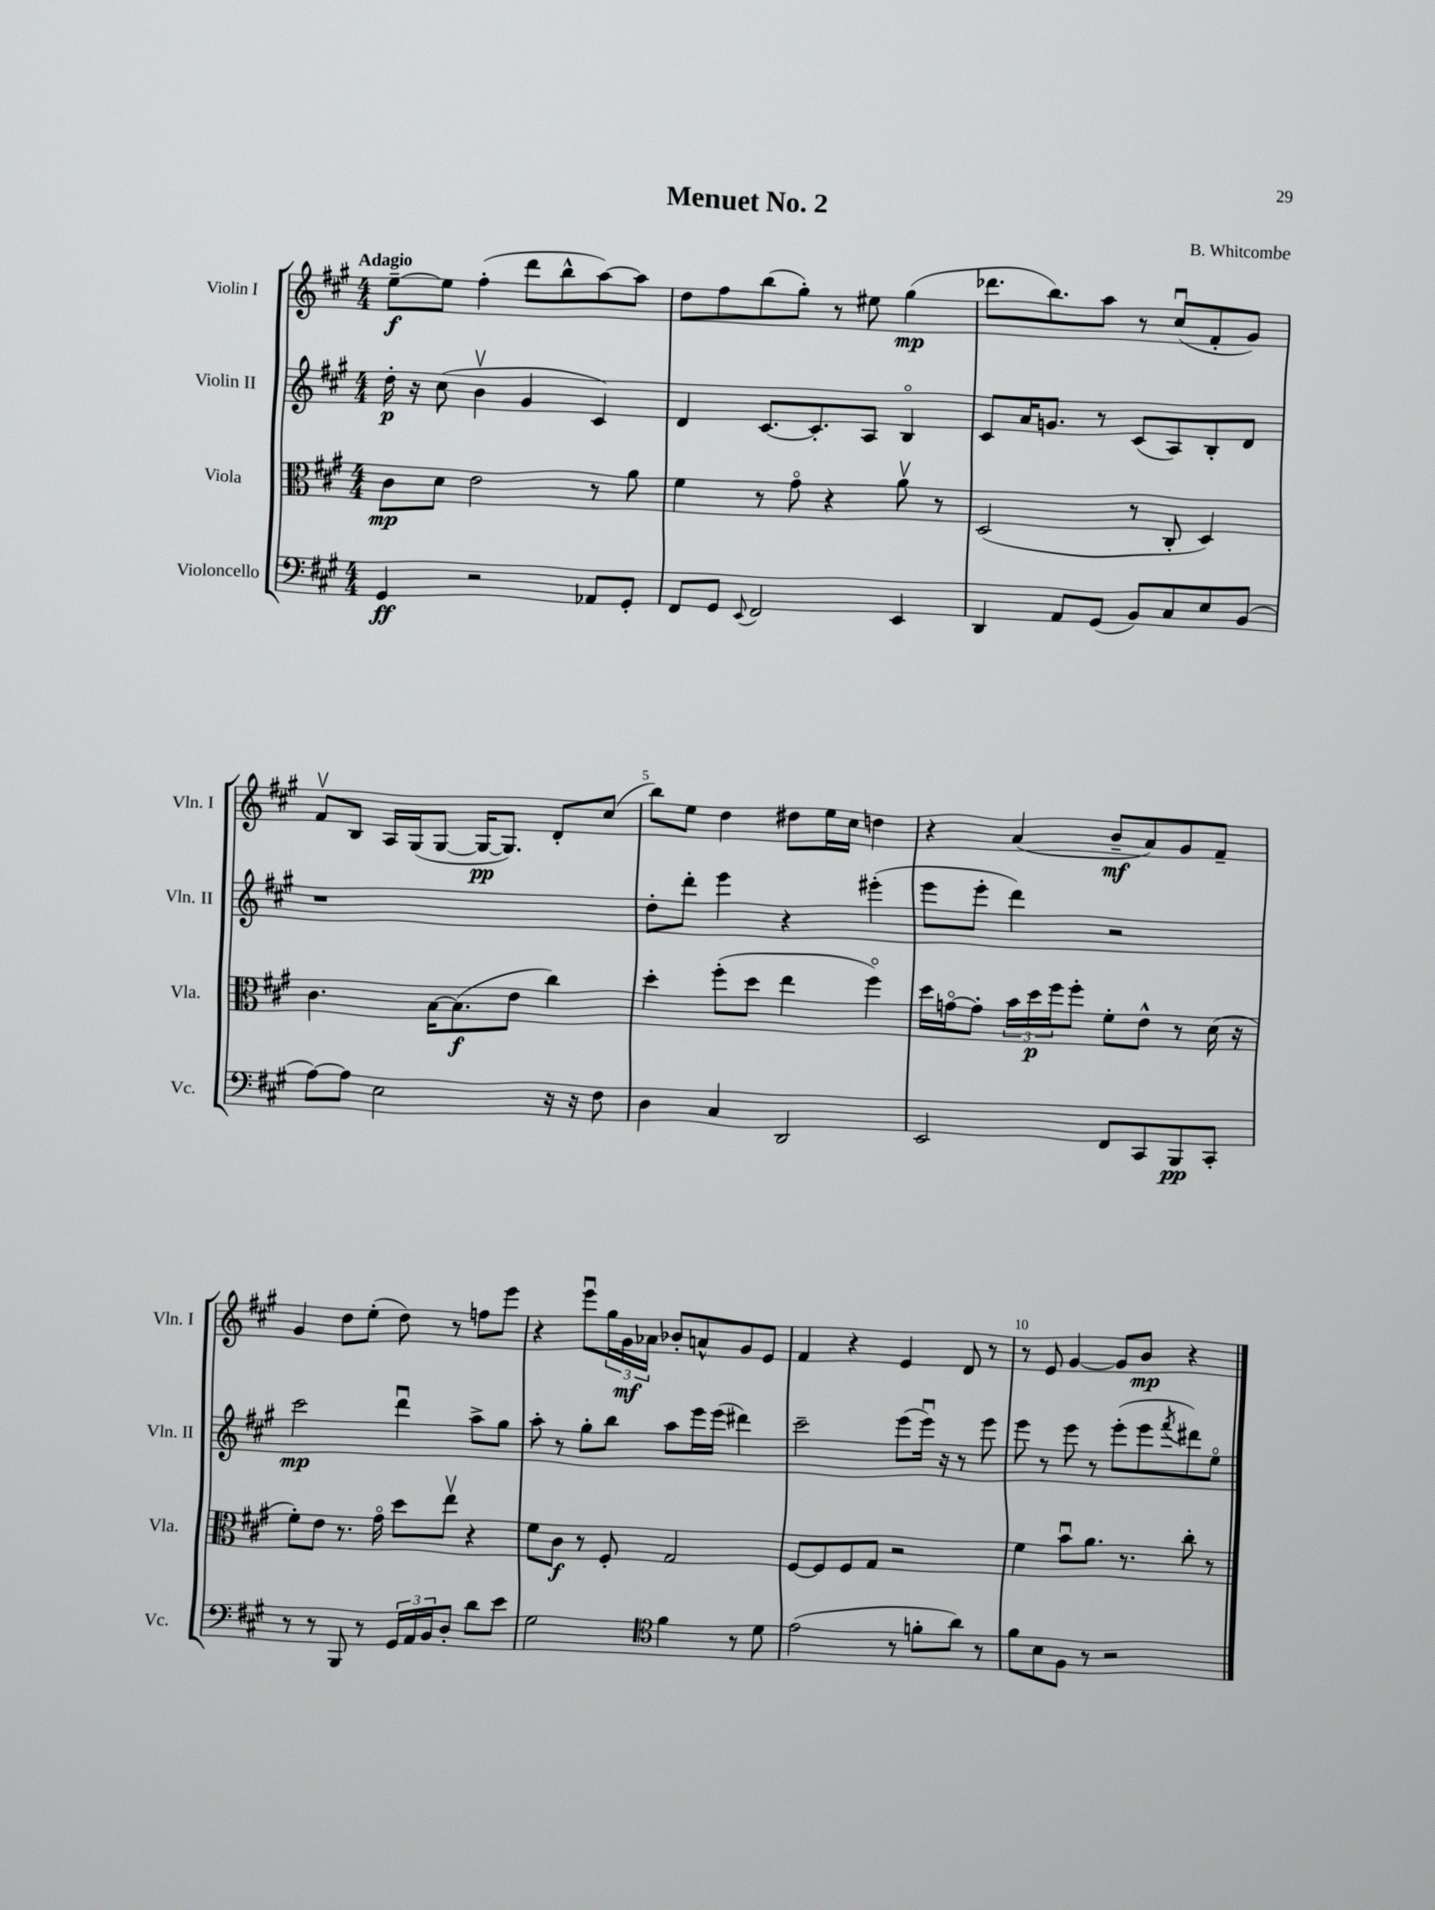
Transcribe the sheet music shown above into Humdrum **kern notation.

**kern	**dynam	**kern	**dynam	**kern	**dynam	**kern	**dynam
*part4	*part4	*part3	*part3	*part2	*part2	*part1	*part1
*staff4	*staff4	*staff3	*staff3	*staff2	*staff2	*staff1	*staff1
*I"Violoncello	*	*I"Viola	*	*I"Violin II	*	*I"Violin I	*
*I'Vc.	*	*I'Vla.	*	*I'Vln. II	*	*I'Vln. I	*
*clefF4	*	*clefC3	*	*clefG2	*	*clefG2	*
*k[f#c#g#]	*	*k[f#c#g#]	*	*k[f#c#g#]	*	*k[f#c#g#]	*
*M4/4	*	*M4/4	*	*M4/4	*	*M4/4	*
=1	=1	=1	=1	=1	=1	=1	=1
!	!	!	!	!	!	!LO:TX:a:B:t=Adagio	!
4GG#/	ff	8c#\L	mp	16dd'\	p	[8ee~\L	f
.	.	.	.	16r	.	.	.
.	.	8d\J	.	(8cc#\	.	8ee\J]	.
2r	.	2e\	.	4bv\	.	(4ff#'\	.
.	.	.	.	4g#/	.	8ddd\L	.
.	.	.	.	.	.	8bb^^\	.
8AA-X/L	.	8r	.	4c#/)	.	[8aa\)	.
8GG#'/J	.	8a\	.	.	.	8aa\J]	.
=2	=2	=2	=2	=2	=2	=2	=2
8FF#/L	.	4f#\	.	4d/	.	8dd\L	.
8GG#/J	.	.	.	.	.	8ff#\	.
8qqEE/	.	.	.	.	.	.	.
2FF#/	.	8r	.	[8.c#/L	.	(8bb\	.
.	.	8g#\	.	.	.	8gg#'\J)	.
.	.	.	.	8.c#'/]	.	.	.
.	.	4r	.	.	.	8r	.
.	.	.	.	8A/J	.	8ee#X\	.
4EE/	.	8av\	.	4B/	.	(4gg#\	mp
.	.	8r	.	.	.	.	.
=3	=3	=3	=3	=3	=3	=3	=3
4DD/	.	(2D/	.	8c#/L	.	8.ddd-X\L	.
.	.	.	.	16a/K	.	.	.
.	.	.	.	8.gn/J	.	8.bb\)	.
8AA/L	.	.	.	.	.	.	.
(8GG#/J	.	.	.	8r	.	8aa\J	.
8BB/L)	.	8r	.	(8c#/L	.	8r	.
8C#/	.	8C#'/	.	8A/)	.	(8cc#u/L	.
8E/	.	4D/)	.	8B'/	.	8f#'/	.
(8BB/J	.	.	.	8d/J	.	8g#/J)	.
!!LO:LB:g=z
=4	=4	=4	=4	=4	=4	=4	=4
[8A\L)	.	4.c#\	.	1r	.	8f#v/L	.
8A\J]	.	.	.	.	.	8B/J	.
2E\	.	.	.	.	.	16A/LL	.
.	.	.	.	.	.	(16G#/J	.
.	.	[16B\KL	.	.	.	[8G#/J	.
.	.	(8.B\]	f	.	.	.	.
.	.	.	.	.	.	16G#/KL_	pp
.	.	.	.	.	.	8.G#/J])	.
.	.	8e\J	.	.	.	.	.
16r	.	4cc#\)	.	.	.	8d'/L	.
16r	.	.	.	.	.	.	.
8F#\	.	.	.	.	.	(8cc#/J	.
=5	=5	=5	=5	=5	=5	=5	=5
4D\	.	4dd'\	.	8dd'\L	.	8bb\L)	.
.	.	.	.	8ddd'\J	.	8ee\J	.
4C#/	.	(8ff#'\L	.	4eee\	.	4dd\	.
.	.	8dd\J	.	.	.	.	.
2DD/	.	4ee\	.	4r	.	8dd#X\L	.
.	.	.	.	.	.	16ee\L	.
.	.	.	.	.	.	16cc#\JJ	.
.	.	4ff#\)	.	(4eee#X'\	.	4ddn\	.
=6	=6	=6	=6	=6	=6	=6	=6
2EE/	.	16dd\LL	.	8eee\L	.	4r	.
.	.	[16gn\J	.	.	.	.	.
.	.	8g'\J]	.	8eee'\J	.	.	.
.	.	24b\LL	.	4ddd\)	.	(4a/	.
.	.	24dd\	p	.	.	.	.
.	.	24ff#\J	.	.	.	.	.
.	.	8ff#'\J	.	.	.	.	.
8FF#/L	.	8f#'\L	.	2r	.	8b~/L	mf
8CC#/	.	8e^^\J	.	.	.	8a/)	.
8BBB/	pp	8r	.	.	.	8g#/	.
8CC#'/J	.	(16d\	.	.	.	8f#~/J	.
.	.	16r	.	.	.	.	.
!!LO:LB:g=z
=7	=7	=7	=7	=7	=7	=7	=7
8r	.	8f#'\L)	.	2ccc#\	mp	4g#/	.
8r	.	8e\J	.	.	.	.	.
8BBB/	.	8.r	.	.	.	8dd\L	.
8r	.	.	.	.	.	(8ee'\J	.
.	.	16g#\	.	.	.	.	.
24GG#/LL	.	8dd\L	.	4dddu\	.	8dd\)	.
24AA/	.	.	.	.	.	.	.
24BB/J	.	.	.	.	.	.	.
8D'/J	.	8eev\J	.	.	.	8r	.
8d\L	.	4r	.	8aa^\L	.	8ffn\L	.
8e\J	.	.	.	8gg#\J	.	8eee\J	.
=8	=8	=8	=8	=8	=8	=8	=8
2G#\	.	8f#\L	.	8aa'\	.	4r	.
.	.	8c#\J	f	8r	.	.	.
.	.	8r	.	8gg#'\L	.	8eeeu\L	.
.	.	8F#'/	.	8bb\J	.	24gg#\L	.
.	.	.	.	.	.	24g#\	mf
.	.	.	.	.	.	24a-X\JJ	.
*clefC4	*	*	*	*	*	*	*
4f#\	.	2G#/	.	8aa\L	.	8b-X'/L	.
.	.	.	.	16eee\L	.	8an^^/	.
.	.	.	.	(16eee\JJ	.	.	.
8r	.	.	.	4ddd#X\)	.	8g#/	.
8d\	.	.	.	.	.	8e/J	.
=9	=9	=9	=9	=9	=9	=9	=9
(2e\	.	[8F#/L	.	2ccc#~\	.	4f#/	.
.	.	8F#/]	.	.	.	.	.
.	.	8F#/	.	.	.	4r	.
.	.	8G#/J	.	.	.	.	.
8r	.	2r	.	(8eee\L	.	4e/	.
8fn'\L	.	.	.	16eeeu\Jk)	.	.	.
.	.	.	.	16r	.	.	.
8a\J)	.	.	.	8r	.	8d/	.
8r	.	.	.	8eee\	.	8r	.
=10	=10	=10	=10	=10	=10	=10	=10
8f#\L	.	4f#\	.	8eee\	.	8r	.
8B\	.	.	.	8r	.	8e/	.
8F#\J	.	8bu\L	.	8eee\	.	[4g#/	.
8r	.	8.a\J	.	8r	.	.	.
2r	.	.	.	(8eee'\L	.	8g#/L]	.
.	.	8.r	.	.	.	.	.
.	.	.	.	8eee\	.	8b/J	mp
.	.	.	.	8qfff#/	.	.	.
.	.	8cc#'\	.	8ddd#X\)	.	4r	.
.	.	8r	.	8ee\J	.	.	.
==	==	==	==	==	==	==	==
*-	*-	*-	*-	*-	*-	*-	*-
